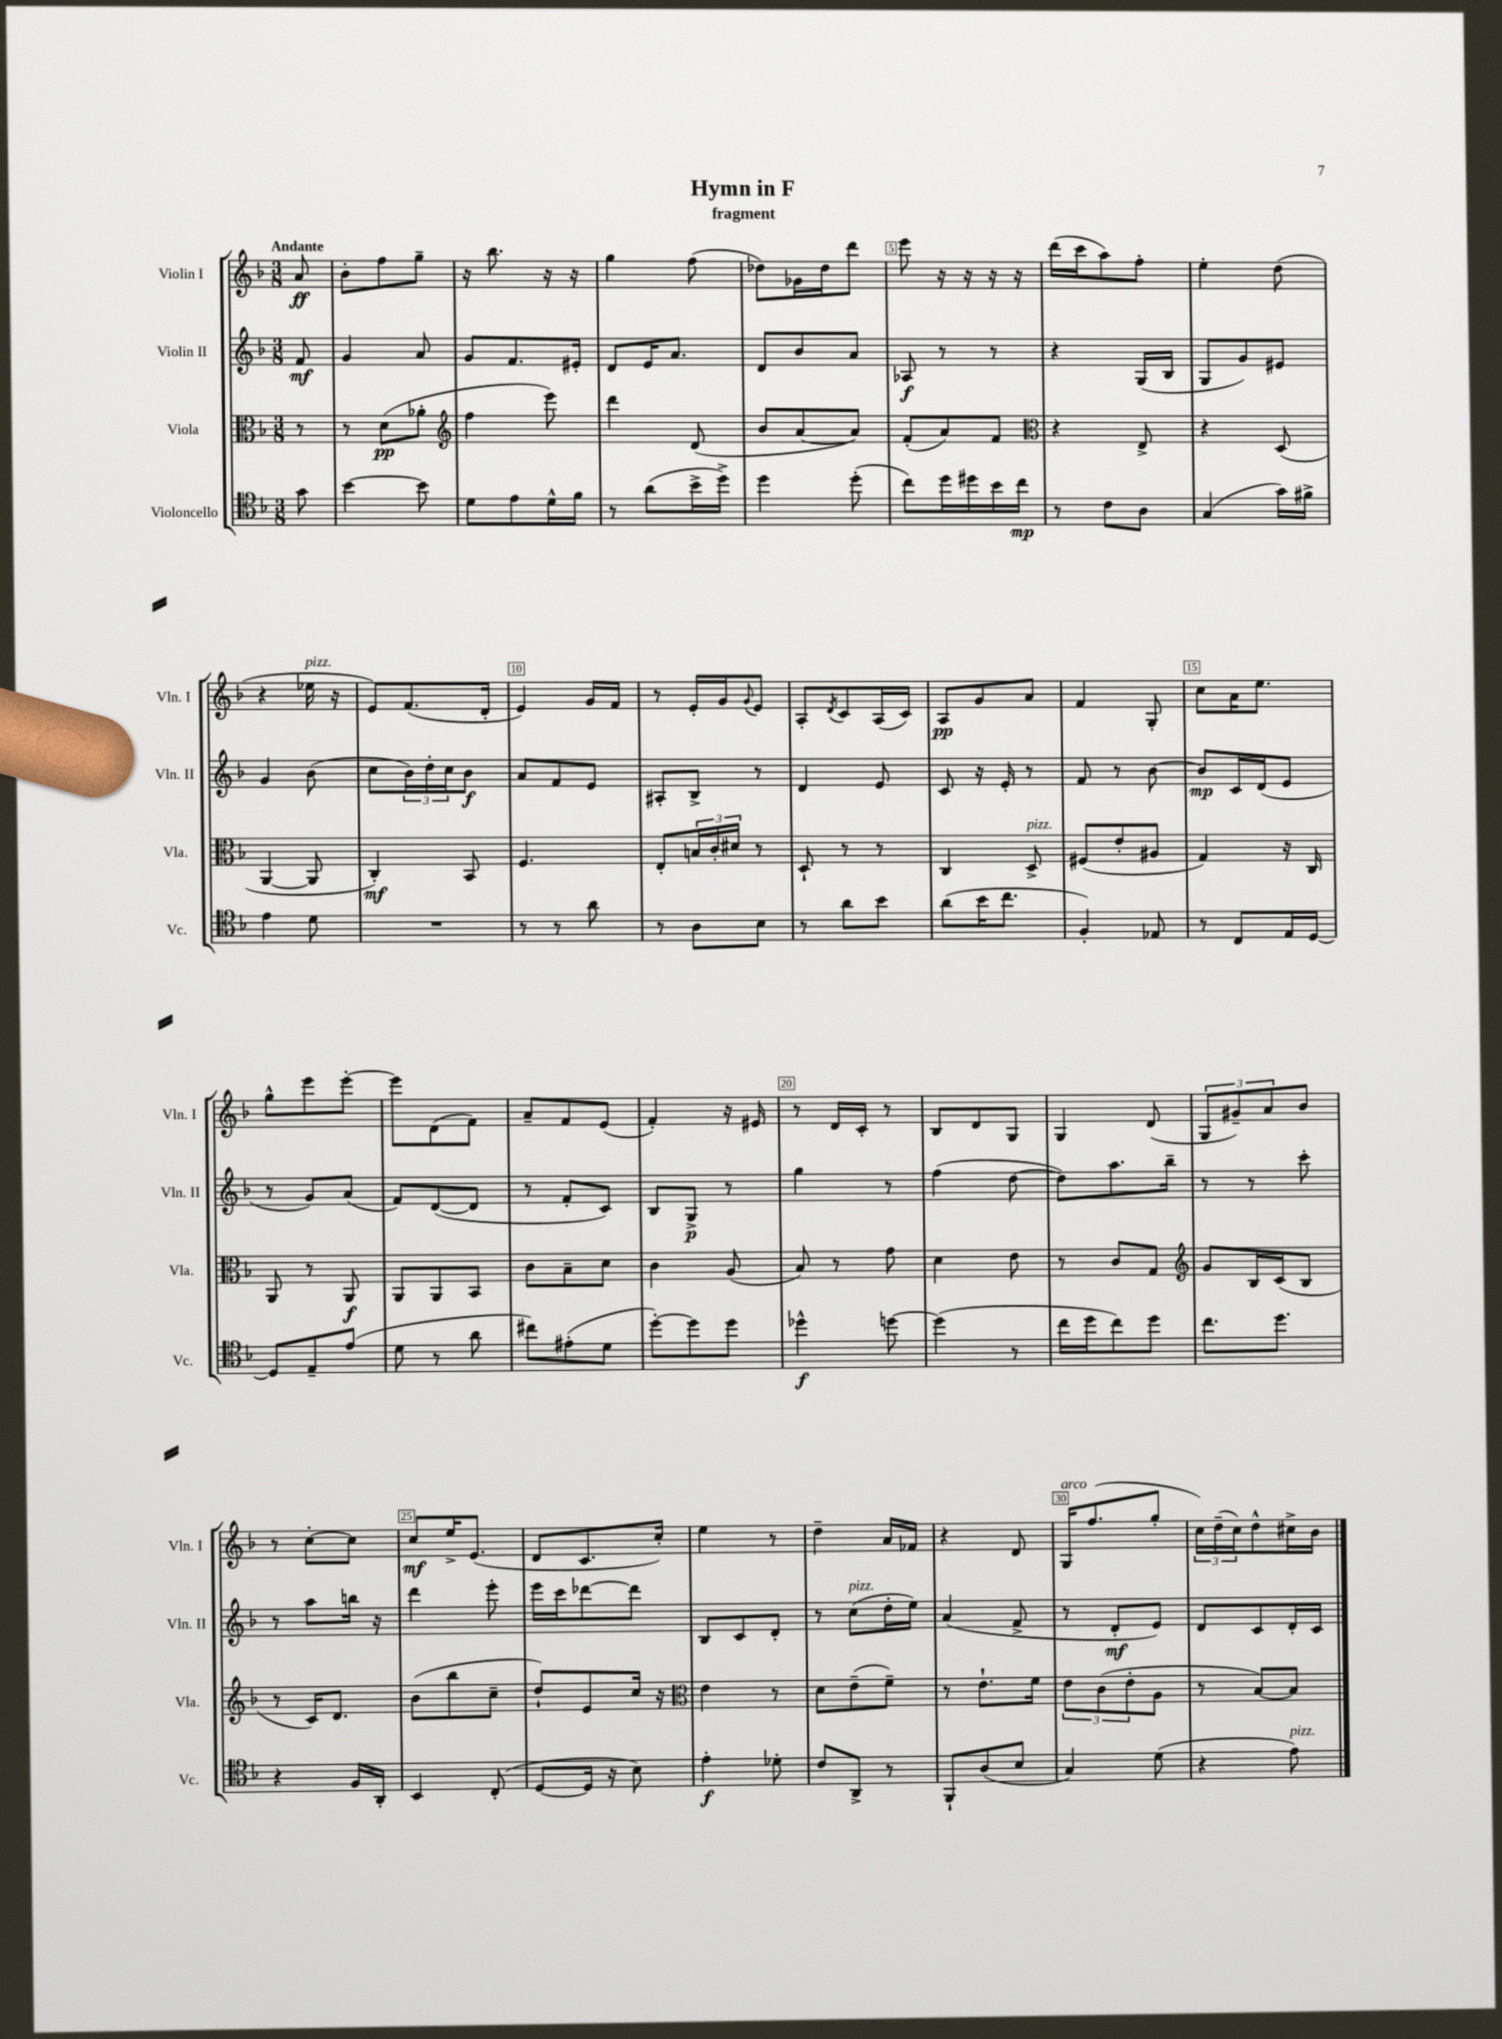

**kern	**dynam	**kern	**dynam	**kern	**dynam	**kern	**dynam
*part4	*part4	*part3	*part3	*part2	*part2	*part1	*part1
*staff4	*staff4	*staff3	*staff3	*staff2	*staff2	*staff1	*staff1
*I"Violoncello	*	*I"Viola	*	*I"Violin II	*	*I"Violin I	*
*I'Vc.	*	*I'Vla.	*	*I'Vln. II	*	*I'Vln. I	*
*clefC4	*	*clefC3	*	*clefG2	*	*clefG2	*
*k[b-]	*	*k[b-]	*	*k[b-]	*	*k[b-]	*
*M3/8	*	*M3/8	*	*M3/8	*	*M3/8	*
=	=	=	=	=	=	=	=
!	!	!	!	!	!	!LO:TX:a:B:t=Andante	!
8g\	.	8r	.	8f/	mf	8a/	ff
=1	=1	=1	=1	=1	=1	=1	=1
[4b-\	.	8r	.	4g/	.	8b-'\L	.
.	.	(8d\L	pp	.	.	8ff\	.
8b-\]	.	8a-X'\J	.	8a/	.	8gg~\J	.
=2	=2	=2	=2	=2	=2	=2	=2
*	*	*clefG2	*	*	*	*	*
8d\L	.	4ff\	.	8g/L	.	16r	.
.	.	.	.	.	.	8.bb-\	.
8e\	.	.	.	8.f/	.	.	.
16d^^\L	.	8eee\)	.	.	.	16r	.
16f\JJ	.	.	.	16e#X'/Jk	.	16r	.
=3	=3	=3	=3	=3	=3	=3	=3
8r	.	4ddd\	.	8d/L	.	4gg\	.
(8a\L	.	.	.	16e/K	.	.	.
.	.	.	.	8.a/J	.	.	.
16b-^\L	.	(8d/	.	.	.	(8ff\	.
16dd^\JJ)	.	.	.	.	.	.	.
=4	=4	=4	=4	=4	=4	=4	=4
4dd\	.	8b-/L	.	8d/L	.	8dd-X\L)	.
.	.	[8a/	.	8b-/	.	16g-X\L	.
.	.	.	.	.	.	16dd-\J	.
(8dd'\	.	8a/J])	.	8a/J	.	8ddd\J	.
=5	=5	=5	=5	=5	=5	=5	=5
8cc\L)	.	(8f'/L	.	8A-X/	f	8eee\	.
16dd\L	.	8a/)	.	8r	.	16r	.
16dd#X\	.	.	.	.	.	16r	.
16b-\	.	8f/J	.	8r	.	16r	.
16cc\JJ	mp	.	.	.	.	16r	.
=6	=6	=6	=6	=6	=6	=6	=6
*	*	*clefC3	*	*	*	*	*
8r	.	4r	.	4r	.	(16ddd\LL	.
.	.	.	.	.	.	16ccc\J	.
8c\L	.	.	.	.	.	8aa\)	.
8A\J	.	8E^/	.	(16G/LL	.	8ff'\J	.
.	.	.	.	16B-/JJ	.	.	.
=7	=7	=7	=7	=7	=7	=7	=7
(4G/	.	4r	.	8G/L	.	4ee'\	.
.	.	.	.	8g/)	.	.	.
16g\LL)	.	(8D/	.	8e#X/J	.	(8dd\	.
16f#X^\JJ	.	.	.	.	.	.	.
!!LO:LB:g=z
=8	=8	=8	=8	=8	=8	=8	=8
4e\	.	[4AA/	.	4g/	.	4r	.
!	!	!	!	!	!	!LO:TX:a:i:t=pizz.	!
8d\	.	8AA/]	.	(8b-\	.	16ee-X\	.
.	.	.	.	.	.	16r	.
=9	=9	=9	=9	=9	=9	=9	=9
4.r	.	4C'/)	mf	8cc\L	.	8e/L)	.
.	.	.	.	24b-\L)	.	(8.f/	.
.	.	.	.	24dd'\	.	.	.
.	.	.	.	24cc\J	.	.	.
.	.	8BB-/	.	8b-\J	f	.	.
.	.	.	.	.	.	16d'/Jk	.
=10	=10	=10	=10	=10	=10	=10	=10
8r	.	4.F/	.	8a/L	.	4e/)	.
8r	.	.	.	8f/	.	.	.
8a\	.	.	.	8e/J	.	16g/LL	.
.	.	.	.	.	.	16f/JJ	.
=11	=11	=11	=11	=11	=11	=11	=11
8r	.	8E'/L	.	8A#X'/L	.	8r	.
8A\L	.	24Bn/L	.	8B-^/J	.	16e'/LL	.
.	.	24c'/	.	.	.	.	.
.	.	.	.	.	.	16g/J	.
.	.	24d#X/JJ	.	.	.	.	.
.	.	.	.	.	.	8qqg/	.
8B-\J	.	8r	.	8r	.	8e/J	.
=12	=12	=12	=12	=12	=12	=12	=12
8r	.	8D`/	.	4d/	.	8A'/L	.
.	.	.	.	.	.	8qd/	.
8a\L	.	8r	.	.	.	8c/	.
8b-\J	.	8r	.	8e/	.	(16A/L	.
.	.	.	.	.	.	16c/JJ)	.
=13	=13	=13	=13	=13	=13	=13	=13
(8a\L	.	4C/	.	8c/	.	8A/L	pp
16b-\K	.	.	.	16r	.	8g/	.
8.cc\J	.	.	.	16e'/	.	.	.
!	!	!LO:TX:a:i:t=pizz.	!	!	!	!	!
.	.	8D^/	.	8r	.	8a/J	.
=14	=14	=14	=14	=14	=14	=14	=14
4F'/)	.	(8F#X/L	.	8f/	.	4f/	.
.	.	8e'/	.	8r	.	.	.
8E-X/	.	8A#X/J	.	[8b-\	.	8G'/	.
=15	=15	=15	=15	=15	=15	=15	=15
8r	.	4G/)	.	8b-/L]	mp	8cc\L	.
8C/L	.	.	.	16c/L	.	16a\K	.
.	.	.	.	(16d/J	.	8.ee\J	.
16E/L	.	16r	.	8e/J	.	.	.
[16D/JJ	.	16C/	.	.	.	.	.
!!LO:LB:g=z
=16	=16	=16	=16	=16	=16	=16	=16
8D/L]	.	8AA/	.	8r	.	8gg^^\L	.
8E~/	.	8r	.	8g/L)	.	8eee\	.
(8e/J	.	8AA/	f	(8a/J	.	[8eee'\J	.
=17	=17	=17	=17	=17	=17	=17	=17
8d\	.	8AA/L	.	8f/L)	.	8eee\L]	.
8r	.	8AA/	.	([8d/	.	(8d\	.
8a\	.	8BB-/J	.	8d/J]	.	8f\J)	.
=18	=18	=18	=18	=18	=18	=18	=18
8cc#X\L)	.	8c\L	.	8r	.	8a~/L	.
(8e#X'\	.	8B-~\	.	8f'/L	.	8f/	.
8d\J	.	8d\J	.	8c/J)	.	(8e/J	.
=19	=19	=19	=19	=19	=19	=19	=19
[8dd'\L)	.	4c\	.	8B-/L	.	4f'/)	.
8dd\]	.	.	.	8G^/J	p	.	.
8dd\J	.	(8A/	.	8r	.	16r	.
.	.	.	.	.	.	16e#X/	.
=20	=20	=20	=20	=20	=20	=20	=20
4dd-X^^\	f	8B-/)	.	4gg\	.	8r	.
.	.	8r	.	.	.	16d/LL	.
.	.	.	.	.	.	16c'/JJ	.
[8ddn\	.	8g\	.	8r	.	8r	.
=21	=21	=21	=21	=21	=21	=21	=21
(4dd\]	.	4d\	.	(4ff\	.	8B-/L	.
.	.	.	.	.	.	8d/	.
8r	.	8e\	.	[8dd\	.	8G/J	.
=22	=22	=22	=22	=22	=22	=22	=22
16cc\LL	.	8r	.	8dd\L])	.	4G/	.
16dd\J	.	.	.	.	.	.	.
8cc\)	.	8c/L	.	8.aa\	.	.	.
8dd\J	.	8G/J	.	.	.	(8d/	.
.	.	.	.	16bb-~\Jk	.	.	.
=23	=23	=23	=23	=23	=23	=23	=23
*	*	*clefG2	*	*	*	*	*
8.cc\L	.	8g/L	.	8r	.	12G/L	.
.	.	.	.	.	.	12g#X~/)	.
.	.	16B-/L	.	8r	.	.	.
.	.	.	.	.	.	12a/	.
8.dd\J	.	(16c/J	.	.	.	.	.
.	.	8B-/J	.	8ccc'\	.	8b-/J	.
!!LO:LB:g=z
=24	=24	=24	=24	=24	=24	=24	=24
4r	.	8r	.	8r	.	8r	.
.	.	16c/KL)	.	8aa\L	.	[8cc'\L	.
.	.	8.d/J	.	.	.	.	.
16F/LL	.	.	.	16bbn\Jk	.	8cc\J]	.
16AA'/JJ	.	.	.	16r	.	.	.
=25	=25	=25	=25	=25	=25	=25	=25
4BB-/	.	(8b-\L	.	4ddd\	.	8cc/L	mf
.	.	8bb-\	.	.	.	16ee^/K	.
.	.	.	.	.	.	(8.e/J	.
(8C'/	.	8cc~\J	.	8eee'\	.	.	.
=26	=26	=26	=26	=26	=26	=26	=26
[8D/L	.	8dd`/L)	.	16eee\LL	.	8d/L	.
.	.	.	.	16ccc\J	.	.	.
16D/Jk]	.	8e/	.	[8ddd-X\	.	8.c/	.
16r	.	.	.	.	.	.	.
8B-\)	.	16cc/Jk	.	8ddd-\J]	.	.	.
.	.	16r	.	.	.	16cc'/Jk)	.
=27	=27	=27	=27	=27	=27	=27	=27
*	*	*clefC3	*	*	*	*	*
4e'\	f	4e\	.	8B-/L	.	4ee\	.
.	.	.	.	8c/	.	.	.
8d-X'\	.	8r	.	8d'/J	.	8r	.
=28	=28	=28	=28	=28	=28	=28	=28
8c/L	.	8d\L	.	8r	.	4dd~\	.
!	!	!	!	!LO:TX:a:i:t=pizz.	!	!	!
8AA^/J	.	(8e~\	.	(8cc\L	.	.	.
8r	.	8f~\J)	.	16dd'\L	.	16a/LL	.
.	.	.	.	16ee\JJ)	.	16f-X/JJ	.
=29	=29	=29	=29	=29	=29	=29	=29
8FF`/L	.	8r	.	(4a/	.	4r	.
(8A/	.	8.e`\L	.	.	.	.	.
8B-/J	.	.	.	8f^/	.	8d/	.
.	.	16f\Jk	.	.	.	.	.
=30	=30	=30	=30	=30	=30	=30	=30
!	!	!	!	!	!	!LO:TX:a:i:t=arco	!
4G/)	.	12e\L	.	8r	.	16G/KL	.
.	.	.	.	.	.	(8.ff/	.
.	.	(12c\	.	.	.	.	.
.	.	.	.	8d'/L	mf	.	.
.	.	12e'\	.	.	.	.	.
(8d\	.	8A\J	.	8e/J)	.	8gg'/J	.
=31	=31	=31	=31	=31	=31	=31	=31
4r	.	8r	.	8d/L	.	24cc\LL)	.
.	.	.	.	.	.	(24dd~\	.
.	.	.	.	.	.	24cc\J)	.
.	.	[8B-/L)	.	8c/	.	8dd^^\	.
!LO:TX:a:i:t=pizz.	!	!	!	!	!	!	!
8e\)	.	8B-/J]	.	16d'/L	.	16cc#X^\L	.
.	.	.	.	16c/JJ	.	16b-\JJ	.
==	==	==	==	==	==	==	==
*-	*-	*-	*-	*-	*-	*-	*-
